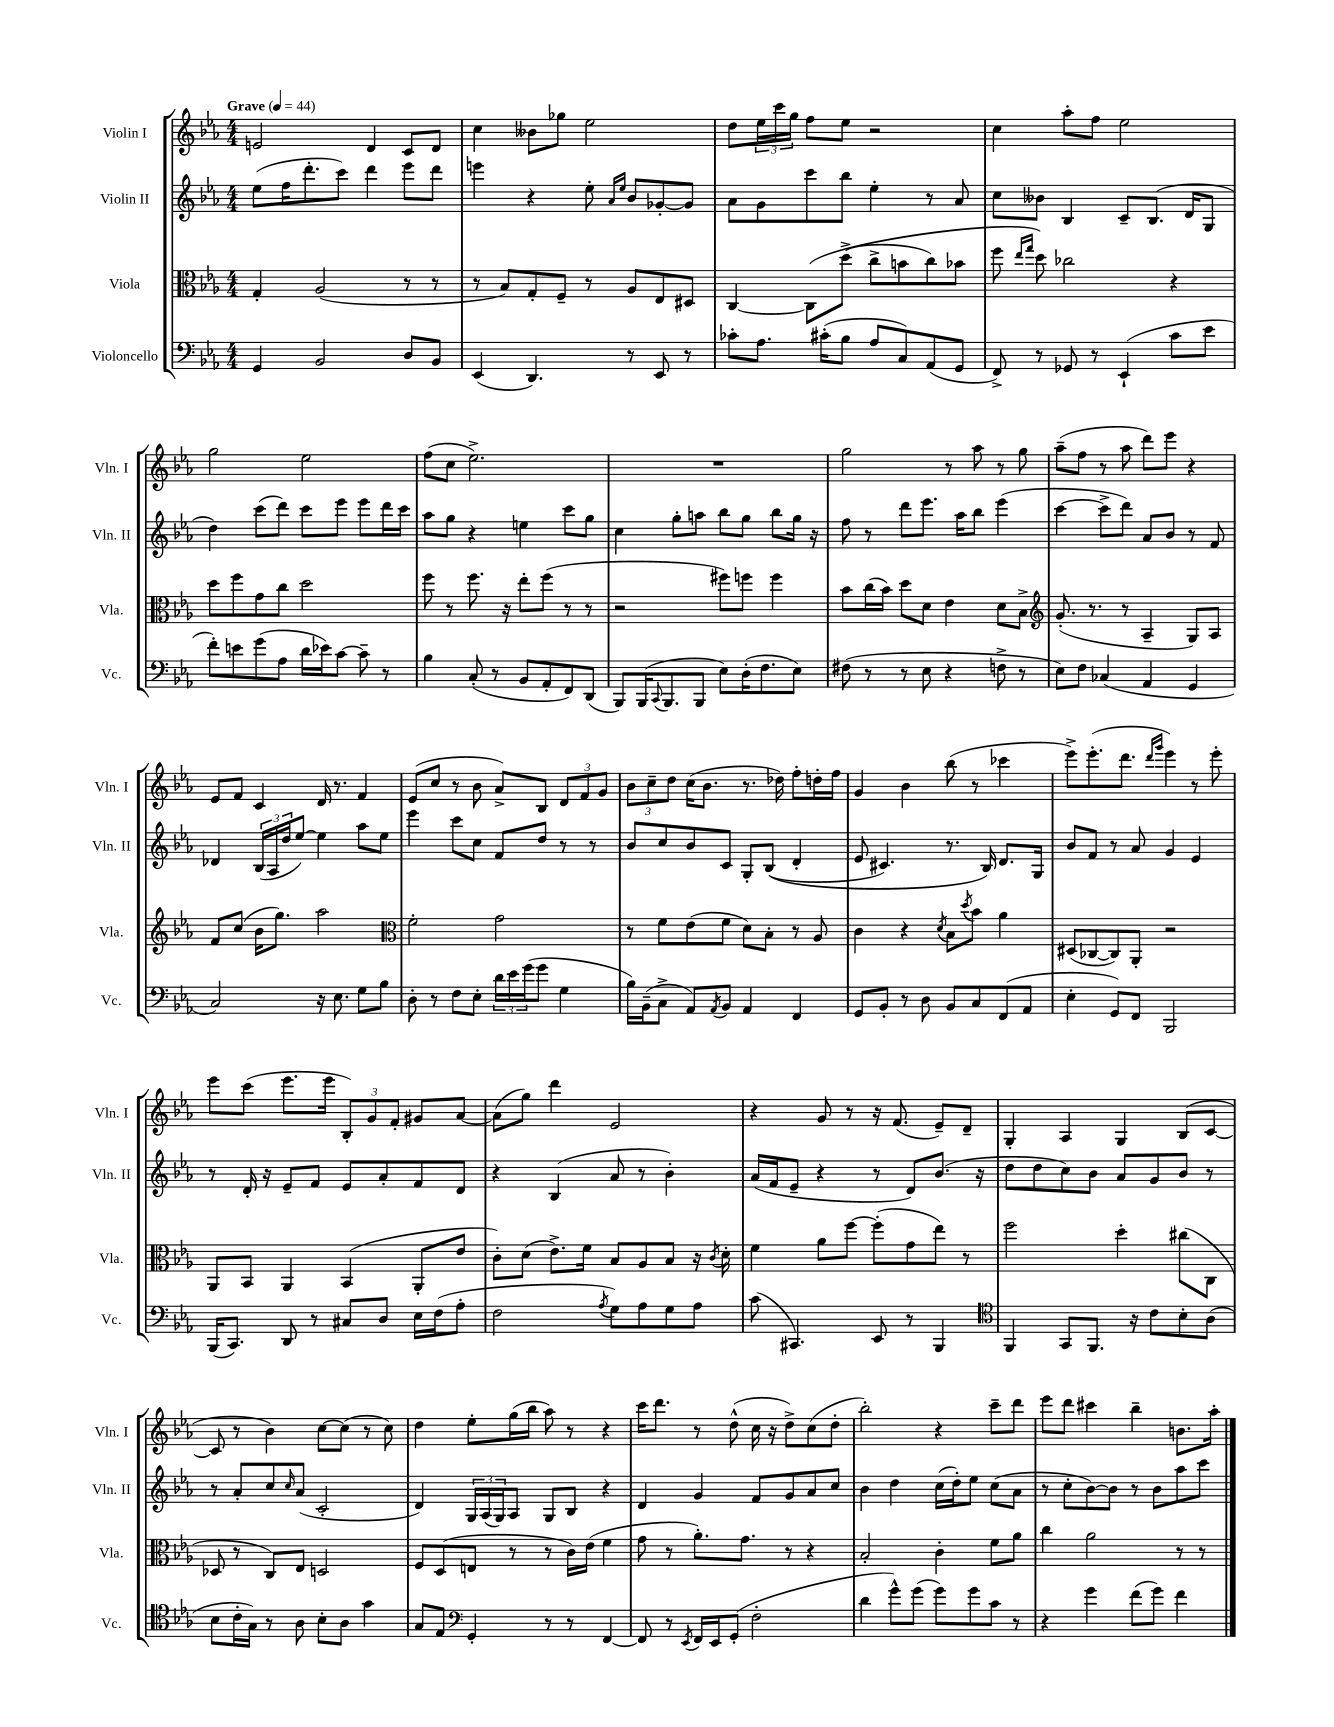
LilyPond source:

<<
\new StaffGroup <<
\new Staff = "s0" \with { instrumentName = "Violin I" shortInstrumentName = "Vln. I" } {
    \clef treble \key ees \major \numericTimeSignature \time 4/4 \tempo "Grave" 4 = 44
    e'2 d'4 c'8 d'8 |
    c''4 beses'8 ges''8 ees''2 |
    d''8 \tuplet 3/2 { ees''16 c'''16 g''16 } f''8 ees''8 r2 |
    c''4 aes''8-. f''8 ees''2 |
    g''2 ees''2 |
    f''8( c''8 ees''2.->) |
    R1 |
    g''2 r8 aes''8 r8 g''8 |
    aes''8--( f''8 r8 aes''8 d'''8) ees'''8 r4 |
    ees'8 f'8 c'4 d'16 r8. f'4 |
    ees'8( c''8 r8 bes'8 aes'8->) bes8 \tuplet 3/2 { d'8 f'8 g'8 } |
    \tuplet 3/2 { bes'8 c''8-- d''8 } c''16( bes'8. r8. des''16) f''8-. d''16-. f''16 |
    g'4 bes'4 bes''8( r8 ces'''4 |
    ees'''8->) ees'''8.-.( d'''8. \grace { d'''16 g'''16 } ees'''4) r8 ees'''8-. |
    ees'''8 c'''8( ees'''8. ees'''16 \tuplet 3/2 { bes8-.) g'8 f'8-. } gis'8 aes'8~ |
    aes'8( g''8) d'''4 ees'2 |
    r4 g'8 r8 r16 f'8.( ees'8--) d'8-- |
    g4-. aes4 g4 bes8( c'8~ |
    c'8 r8 bes'4) c''8~ c''8( r8 c''8) |
    d''4 ees''8-. g''16( bes''16 aes''8) r8 r4 |
    c'''16 d'''8. r8 d''8-^( c''16 r16 d''8->) c''8( d''8-. |
    bes''2-.) r4 c'''8-- d'''8 |
    ees'''8 d'''8 cis'''4 bes''4-- b'8. aes''16-. \bar "|." |
}
\new Staff = "s1" \with { instrumentName = "Violin II" shortInstrumentName = "Vln. II" } {
    \clef treble \key ees \major \numericTimeSignature \time 4/4
    ees''8( f''16 d'''8.-. c'''8) d'''4 ees'''8 d'''8 |
    e'''4 r4 ees''8-. \grace { aes'16 ees''16 } bes'8 ges'8~-. ges'8 |
    aes'8 g'8 c'''8 bes''8 ees''4-. r8 aes'8 |
    c''8 beses'8 bes4 c'8-- bes8.( d'16 g8 |
    d''4) c'''8( d'''8) c'''8 ees'''8 ees'''8 d'''16 c'''16 |
    aes''8 g''8 r4 e''4 c'''8 g''8 |
    c''4 g''8-. a''8 bes''8 g''8 bes''8 g''16 r16 |
    f''8 r8 d'''8 ees'''8. aes''16 bes''8 ees'''4( |
    c'''4~ c'''8-> d'''8) aes'8 bes'8 r8 f'8 |
    des'4 \tuplet 3/2 { bes16( aes16 d''16 } ees''8~) ees''4 aes''8 ees''8 |
    ees'''4 c'''8 c''8 f'8 d''8 r8 r8 |
    bes'8 c''8 bes'8 c'8 g8-. bes8(\( d'4-. |
    ees'8 cis'4.) r8. bes16\) d'8. g16 |
    bes'8 f'8 r8 aes'8 g'4 ees'4 |
    r8 d'16-. r16 ees'8-- f'8 ees'8 aes'8-. f'8 d'8 |
    r4 bes4( aes'8 r8 bes'4-.) |
    aes'16( f'16 ees'8-- r4 r8 d'8) bes'8.( r16 |
    d''8 d''8 c''8) bes'8 aes'8 g'8 bes'8 r8 |
    r8 aes'8-. c''8 \grace { c''16 } aes'8( c'2-. |
    d'4) \tuplet 3/2 { g16 aes16( g16) } aes8 g8 bes8 r4 |
    d'4 g'4 f'8 g'8 aes'8 c''8 |
    bes'4 d''4 c''16( d''16-.) ees''8 c''8( aes'8 |
    r8 c''8-. bes'8~) bes'8 r8 bes'8 aes''8 c'''8 \bar "|." |
}
\new Staff = "s2" \with { instrumentName = "Viola" shortInstrumentName = "Vla." } {
    \clef alto \key ees \major \numericTimeSignature \time 4/4
    g4-. aes2( r8 r8 |
    r8 bes8) g8-. f8-- r8 aes8 ees8 dis8 |
    c4~ c8\( d''8->( c''8-> b'8 c''8) bes'8 |
    f''8 \grace { ees''16 g''16 } d''8\) ces''2 r4 |
    d''8 f''8 g'8 c''8 d''2 |
    f''8 r8 f''8. r16 ees''8-. f''8( r8 r8 |
    r2 fis''8) f''8 f''4 |
    bes'8 c''16( bes'16) d''8 d'8 ees'4 d'8 bes8-> |
    \clef treble g'8.-.( r8. r8 aes4-- g8) aes8 |
    f'8 c''8( bes'16 g''8.) aes''2 |
    \clef alto f'2-. g'2 |
    r8 f'8 ees'8( f'8 d'8) bes8-. r8 aes8 |
    c'4 r4 \acciaccatura { d'8 } bes8 \acciaccatura { d''8 } bes'8 aes'4 |
    dis8( ces8~ ces8) aes,8-. r2 |
    aes,8 bes,8 aes,4 bes,4( aes,8-. ees'8 |
    c'8-.) d'8( ees'8.->) f'16 bes8 aes8 bes8 r16 \acciaccatura { c'8 } d'16-. |
    f'4 aes'8 f''8~ f''8-.( g'8 ees''8) r8 |
    f''2 d''4-. cis''8( c8 |
    des8 r8 c8) ees8 d2 |
    f8 d8( e8 r8 r8 c'16) ees'16( f'4 |
    g'8 r8 aes'8.-.) g'8. r8 r4 |
    bes2-. c'4-. f'8 aes'8 |
    c''4 aes'2 r8 r8 \bar "|." |
}
\new Staff = "s3" \with { instrumentName = "Violoncello" shortInstrumentName = "Vc." } {
    \clef bass \key ees \major \numericTimeSignature \time 4/4
    g,4 bes,2 d8 bes,8 |
    ees,4( d,4.) r8 ees,8 r8 |
    ces'8-. aes8. cis'16-.( bes8 aes8 c8) aes,8( g,8 |
    f,8->) r8 ges,8 r8 ees,4-!( c'8 ees'8 |
    f'8-.) e'8 g'8( aes8 d'16 ees'16) c'8~ c'8-- r8 |
    bes4 c8-.( r8 bes,8 aes,8-. f,8) d,8( |
    bes,,8) bes,,16( \appoggiatura { c,8 } bes,,8. bes,,8 ees8) d16-.( f8. ees8) |
    fis8( r8 r8 ees8 r4 f8-> r8 |
    ees8) f8 ces4( aes,4 g,4 |
    c2) r16 ees8. g8 bes8 |
    d8-. r8 f8 ees8-. \tuplet 3/2 { d'16 ees'16 g'16( } g'8 g4 |
    bes16) bes,16--( c8-> aes,8) \acciaccatura { aes,8 } bes,8 aes,4 f,4 |
    g,8 bes,8-. r8 d8 bes,8 c8 f,8( aes,8 |
    ees4-. g,8) f,8 bes,,2 |
    bes,,16( c,8.) d,8 r8 cis8 d8 ees16 f16( aes8-. |
    f2 \acciaccatura { aes8 } g8) aes8 g8 aes8 |
    c'8( cis,4.) ees,8 r8 bes,,4 |
    \clef tenor f,4 g,8 f,8. r16 c'8 bes8-. aes8( |
    bes8 c'16-. g16) r8 aes8 bes8-. aes8 g'4 |
    g8 ees8 \clef bass g,4-. r8 r8 f,4~ |
    f,8 r8 \acciaccatura { ees,8 } f,16 ees,16 g,8-.( f2-. |
    d'4 g'8-^) g'8( g'8) g'8 c'8 r8 |
    r4 g'4 f'8( g'8) f'4 \bar "|." |
}
>>
>>
\layout { \context { \Score \remove "Bar_number_engraver" } }
